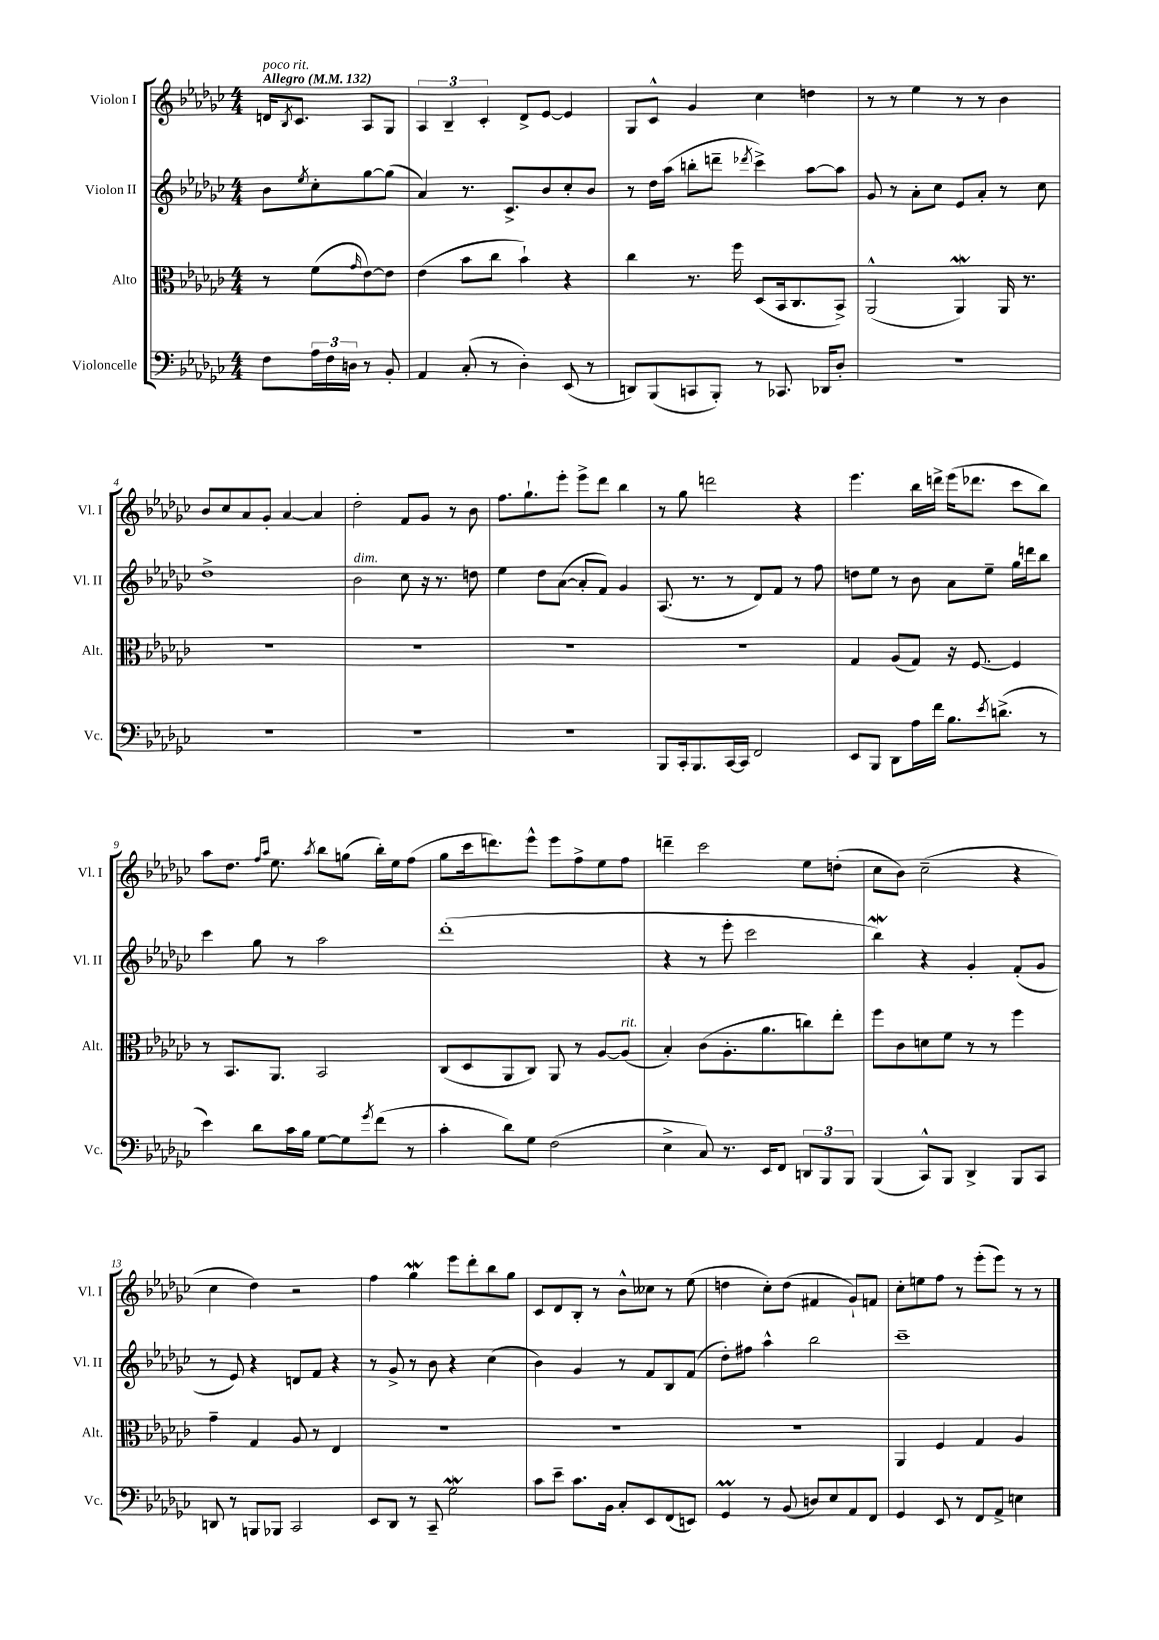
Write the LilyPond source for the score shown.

<<
\new StaffGroup <<
\new Staff = "s0" \with { instrumentName = "Violon I" shortInstrumentName = "Vl. I" } {
    \clef treble \key ges \major \numericTimeSignature \time 4/4 \partial 2 \tempo "Allegro" 4 = 132
    d'16^\markup { \italic "poco rit." } \acciaccatura { bes8 } ces'8. aes8 ges8 |
    \tuplet 3/2 { aes4 bes4-- ces'4-. } des'8-> ees'8~ ees'4 |
    ges8 ces'8-^ ges'4 ces''4 d''4 |
    r8 r8 ees''4 r8 r8 bes'4 |
    bes'8 ces''8 aes'8 ges'8-. aes'4~ aes'4 |
    des''2-. f'8 ges'8 r8 bes'8 |
    f''8. ges''8.-! ees'''8-. ees'''8-> des'''8 bes''4 |
    r8 ges''8 d'''2 r4 |
    ees'''4. bes''16 d'''16-> ees'''16( des'''8. ces'''8 bes''8) |
    aes''8 des''8. \grace { f''16 aes''16 } ees''8. \acciaccatura { aes''8 } bes''8 g''8( bes''16-.) ees''16 f''8( |
    ges''8 ces'''16 d'''8.) ees'''8-^ ees'''8 f''8-> ees''8 f''8 |
    d'''4-- ces'''2 ees''8 d''8-.( |
    ces''8 bes'8) ces''2--( r4 |
    ces''4 des''4) r2 |
    f''4 ges''4\mordent ees'''8 des'''8-. bes''8 ges''8 |
    ces'8 des'8 bes8-. r8 bes'8-^ ceses''8 r8 ees''8( |
    d''4 ces''8-.) d''8( fis'4 ges'8-!) f'8 |
    ces''8-. e''8 f''8 r8 ees'''8-.( ees'''8) r8 r8 \bar "|." |
}
\new Staff = "s1" \with { instrumentName = "Violon II" shortInstrumentName = "Vl. II" } {
    \clef treble \key ges \major \numericTimeSignature \time 4/4 \partial 2
    bes'8 \acciaccatura { ees''8 } ces''8-. ges''8~ ges''8( |
    aes'4) r8. ces'8.-> bes'8 ces''8-. bes'8 |
    r8 des''16 aes''16( b''8-. d'''8-- \acciaccatura { des'''8 } ces'''4->) aes''8~ aes''8 |
    ges'8 r8 aes'8-. ces''8 ees'8 aes'8-. r8 ces''8 |
    des''1-> |
    bes'2^\markup { \italic "dim." } ces''8 r16 r8. d''8 |
    ees''4 des''8 aes'8~( aes'8-. f'8) ges'4 |
    aes8.( r8. r8 des'8) f'8 r8 f''8 |
    d''8 ees''8 r8 bes'8 aes'8 ees''8-- ges''16 d'''16 bes''8 |
    ces'''4 ges''8 r8 aes''2 |
    des'''1-.( |
    r4 r8 ees'''8-. ces'''2 |
    bes''4\mordent) r4 ges'4-. f'8-.( ges'8 |
    r8 ees'8) r4 d'8 f'8 r4 |
    r8 ges'8-> r8 bes'8 r4 ces''4( |
    bes'4) ges'4 r8 f'8 bes8 f'8( |
    des''8-.) fis''8 aes''4-^ bes''2 |
    ces'''1-- \bar "|." |
}
\new Staff = "s2" \with { instrumentName = "Alto" shortInstrumentName = "Alt." } {
    \clef alto \key ges \major \numericTimeSignature \time 4/4 \partial 2
    r8 f'8( \grace { ges'16 } ees'8~) ees'8 |
    ees'4( bes'8 ces''8 bes'4-!) r4 |
    ces''4 r8. f''16 des8( bes,16 ces8. bes,8->) |
    aes,2-^( aes,4\mordent) aes,16 r8. |
    R1 |
    R1 |
    R1 |
    R1 |
    ges4 aes8( ges8) r16 f8.~ f4 |
    r8 bes,8. aes,8. bes,2 |
    ces8( des8 aes,8 ces8) aes,8 r8 aes8~ aes8^\markup { \italic "rit." }( |
    bes4-.) ces'8( aes8.-. aes'8. c''8) ees''8-. |
    f''8 ces'8 d'8 f'8 r8 r8 f''4 |
    ges'4-- ges4 aes8 r8 ees4 |
    R1 |
    R1 |
    R1 |
    aes,4 f4 ges4 aes4 \bar "|." |
}
\new Staff = "s3" \with { instrumentName = "Violoncelle" shortInstrumentName = "Vc." } {
    \clef bass \key ges \major \numericTimeSignature \time 4/4 \partial 2
    f8 \tuplet 3/2 { aes16 f16 d16 } r8 bes,8-. |
    aes,4 ces8-.( r8 des4-.) ees,8( r8 |
    d,8) bes,,8( c,8 bes,,8-.) r8 ces,8. des,16 des8-. |
    R1 |
    R1 |
    R1 |
    R1 |
    bes,,8 ces,16-. bes,,8. ces,16~ ces,16 f,2 |
    ees,8 bes,,8 des,8 aes16 f'16 bes8. \acciaccatura { ees'8 } d'8.->( r8 |
    ees'4) des'8 ces'16 bes16 ges8~ ges8 \acciaccatura { ges'8 } f'8( r8 |
    ces'4-. des'8) ges8 f2( |
    ees4-> ces8) r8. ees,16 f,8 \tuplet 3/2 { d,8 bes,,8 bes,,8 } |
    bes,,4( ces,8-^) bes,,8 des,4-> bes,,8 ces,8 |
    d,8 r8 b,,8 bes,,8 ces,2 |
    ees,8 des,8 r8 ces,8-- ges2\mordent |
    ces'8 ees'8-- ces'8. bes,16 ces8-. ees,8 f,8( e,8) |
    ges,4\prall r8 bes,8( d8) ees8 aes,8 f,8 |
    ges,4 ees,8 r8 f,8 aes,8-> e4 \bar "|." |
}
>>
>>
